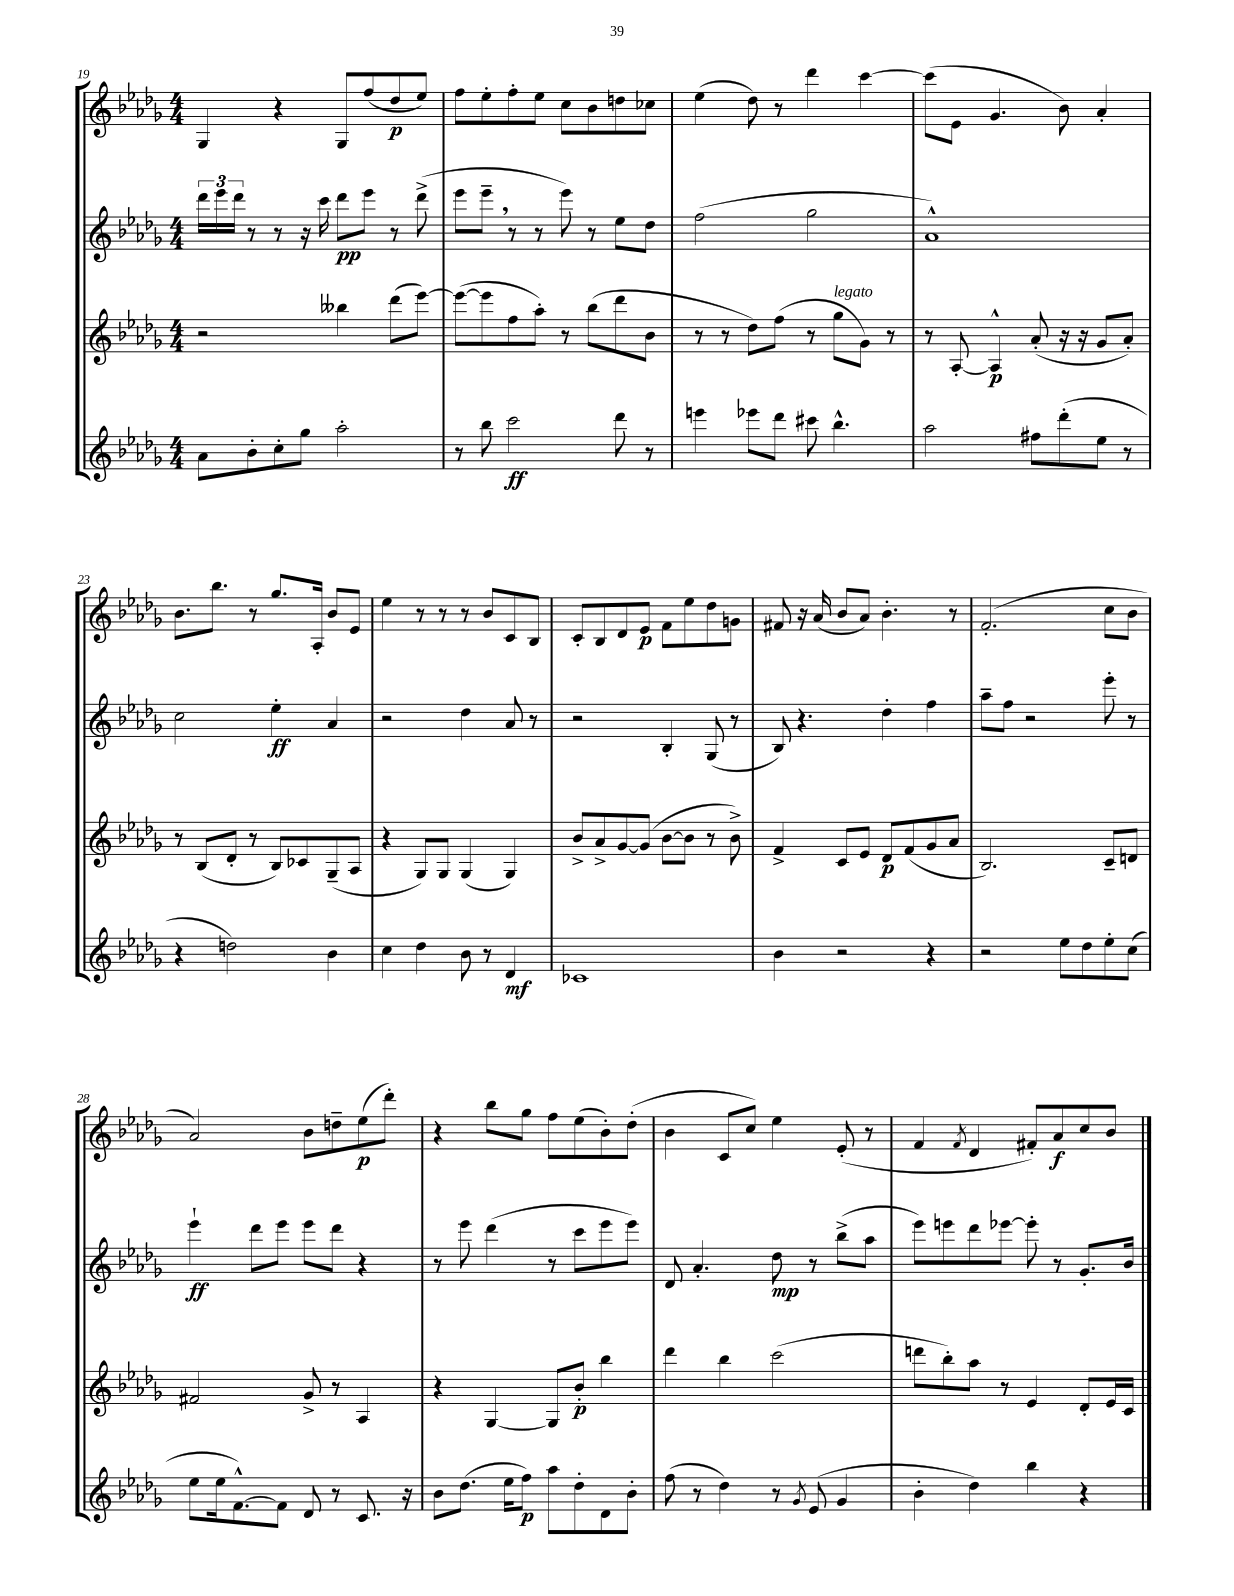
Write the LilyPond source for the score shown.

<<
\new StaffGroup <<
\new Staff = "s0" {
    \clef treble \key des \major \numericTimeSignature \time 4/4
    ges4 r4 ges8 f''8( des''8\p ees''8) |
    f''8 ees''8-. f''8-. ees''8 c''8 bes'8 d''8 ces''8 |
    ees''4( des''8) r8 des'''4 c'''4~ |
    c'''8( ees'8 ges'4. bes'8) aes'4-. |
    bes'8. bes''8. r8 ges''8. aes16-. bes'8 ees'8 |
    ees''4 r8 r8 r8 bes'8 c'8 bes8 |
    c'8-. bes8 des'8 ees'8\p f'8 ees''8 des''8 g'8 |
    fis'8 r16 aes'16( bes'8 aes'8) bes'4.-. r8 |
    f'2.-.( c''8 bes'8 |
    aes'2) bes'8 d''8-- ees''8\p( des'''8-.) |
    r4 bes''8 ges''8 f''8 ees''8( bes'8-.) des''8-.( |
    bes'4 c'8 c''8) ees''4 ees'8-.( r8 |
    f'4 \acciaccatura { f'8 } des'4 fis'8-.) aes'8\f c''8 bes'8 \bar "|." |
}
\new Staff = "s1" {
    \clef treble \key des \major \numericTimeSignature \time 4/4
    \tuplet 3/2 { des'''16 ees'''16 des'''16 } r8 r8 r16 c'''16 des'''8\pp ees'''8 r8 des'''8->( |
    ees'''8 ees'''8-- \breathe r8 r8 ees'''8) r8 ees''8 des''8 |
    f''2( ges''2 |
    aes'1-^) |
    c''2 ees''4-.\ff aes'4 |
    r2 des''4 aes'8 r8 |
    r2 bes4-. ges8( r8 |
    bes8) r4. des''4-. f''4 |
    aes''8-- f''8 r2 ees'''8-. r8 |
    ees'''4-!\ff des'''8 ees'''8 ees'''8 des'''8 r4 |
    r8 ees'''8 des'''4( r8 c'''8 ees'''8 ees'''8) |
    des'8 aes'4.-. des''8\mp r8 bes''8->( aes''8 |
    ees'''8) e'''8 des'''8 ees'''8~ ees'''8-. r8 ges'8.-. bes'16 \bar "|." |
}
\new Staff = "s2" {
    \clef treble \key des \major \numericTimeSignature \time 4/4
    r2 beses''4 des'''8( ees'''8~) |
    ees'''8~( ees'''8 f''8 aes''8-.) r8 bes''8( des'''8 bes'8 |
    r8 r8 des''8) f''8( r8 ges''8^\markup { \italic "legato" } ges'8) r8 |
    r8 aes8~-. aes4-^\p aes'8-.( r16 r16 ges'8 aes'8-.) |
    r8 bes8( des'8-. r8 bes8) ces'8 ges8--( aes8 |
    r4 ges8) ges8 ges4( ges4) |
    bes'8-> aes'8-> ges'8~ ges'8( bes'8~ bes'8 r8 bes'8->) |
    f'4-> c'8 ees'8 des'8\p f'8( ges'8 aes'8 |
    bes2.) c'8-- d'8 |
    fis'2 ges'8-> r8 aes4 |
    r4 ges4~ ges8 bes'8-.\p bes''4 |
    des'''4 bes''4 c'''2( |
    d'''8 bes''8-.) aes''8 r8 ees'4 des'8-. ees'16 c'16 \bar "|." |
}
\new Staff = "s3" {
    \clef treble \key des \major \numericTimeSignature \time 4/4
    aes'8 bes'8-. c''8-. ges''8 aes''2-. |
    r8 bes''8 c'''2\ff des'''8 r8 |
    e'''4 ees'''8 des'''8 cis'''8 bes''4.-^ |
    aes''2 fis''8 des'''8-.( ees''8 r8 |
    r4 d''2) bes'4 |
    c''4 des''4 bes'8 r8 des'4\mf |
    ces'1 |
    bes'4 r2 r4 |
    r2 ees''8 des''8 ees''8-. c''8( |
    ees''8 ees''16 f'8.~-^) f'8 des'8 r8 c'8. r16 |
    bes'8 des''8.( ees''16 f''8\p) aes''8 des''8-. des'8 bes'8-. |
    f''8( r8 des''4) r8 \acciaccatura { ges'8 } ees'8( ges'4 |
    bes'4-. des''4) bes''4 r4 \bar "|." |
}
>>
>>
\layout { \context { \Score currentBarNumber = #19 } }
